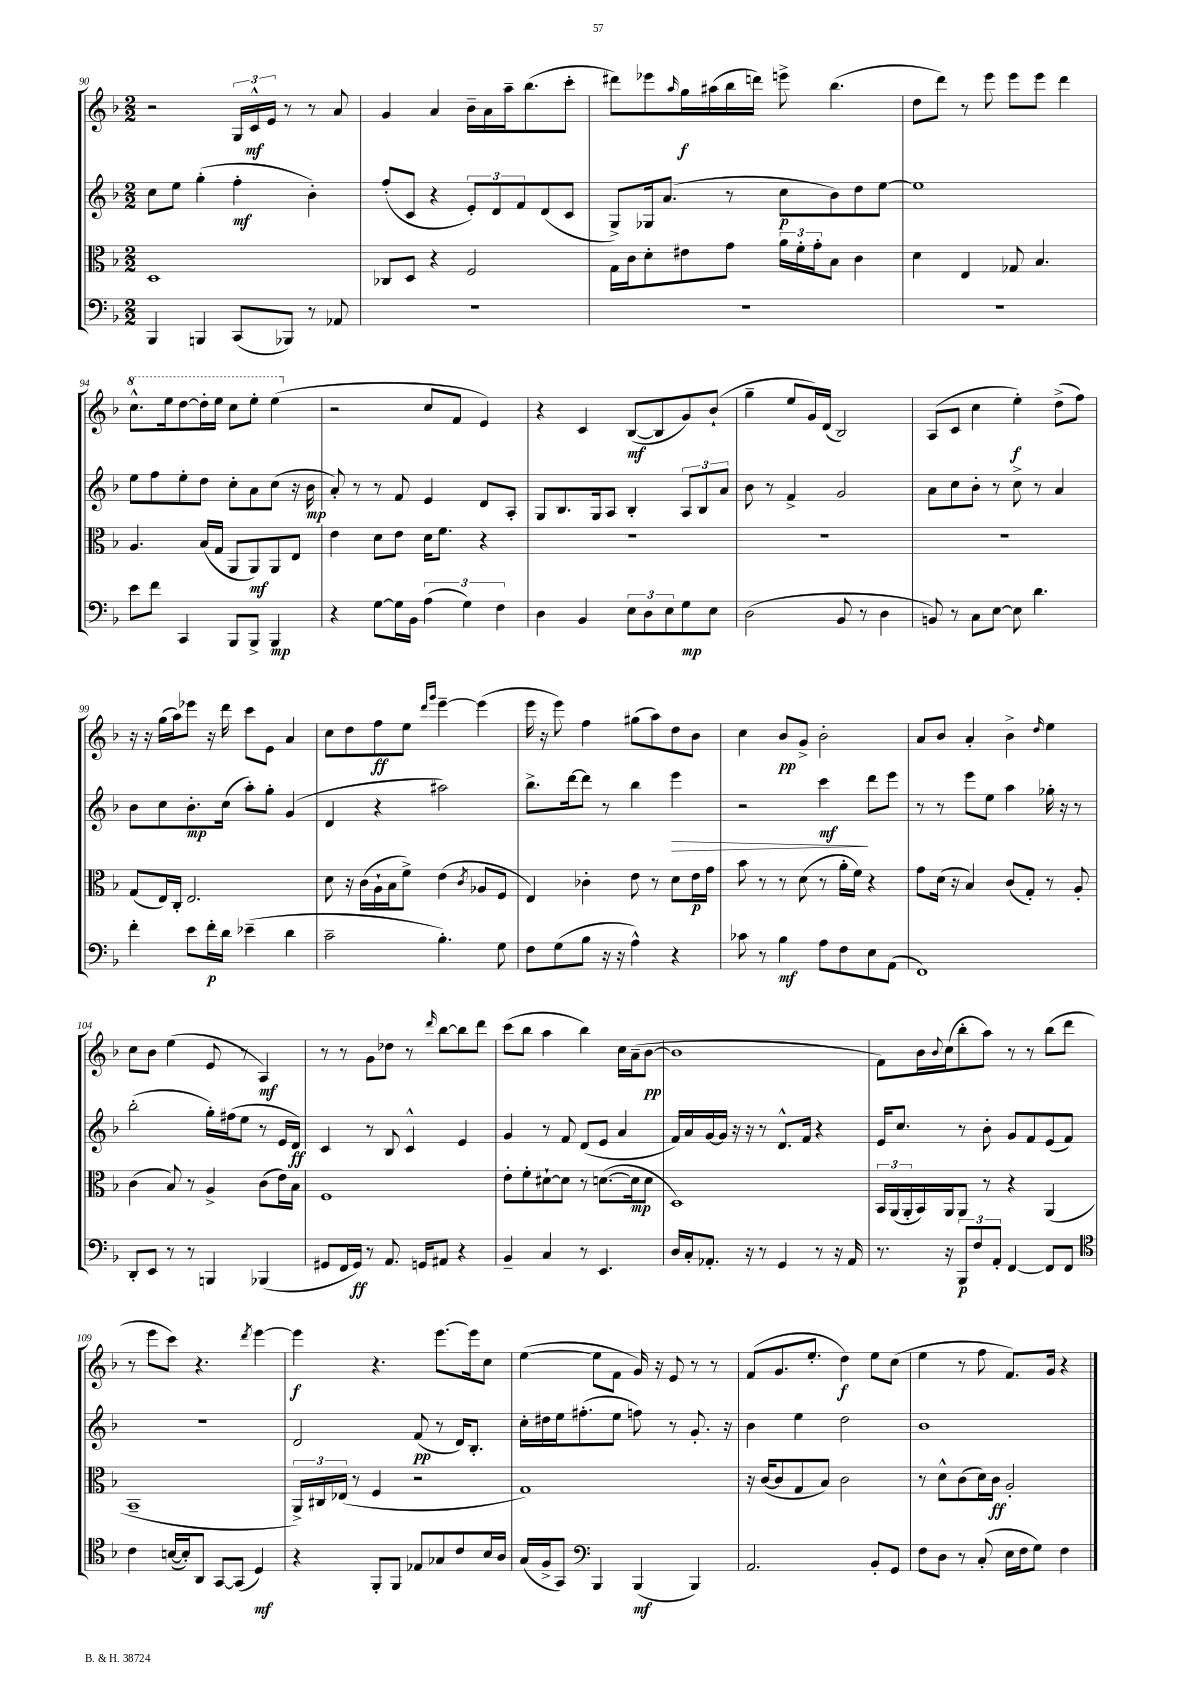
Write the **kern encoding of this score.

**kern	**kern	**kern	**kern
*staff4	*staff3	*staff2	*staff1
*clefF4	*clefC3	*clefG2	*clefG2
*k[b-]	*k[b-]	*k[b-]	*k[b-]
*M2/2	*M2/2	*M2/2	*M2/2
4BBB-/	1D	8cc\L	2r
.	.	8ee\J	.
4BBB/	.	(4gg'\	.
(8CC/L	.	4ff'\	24G/LL
.	.	.	24c^^/
.	.	.	24e/JJ
8BBB-/J)	.	.	8r
8r	.	4b-'\)	8r
8AA-/	.	.	8a/
=	=	=	=
1r	8C-/L	(8ff'/L	4g/
.	8D/J	8c/J	.
.	4r	4r	4a/
.	2F/	12e'/L)	16b-~\LL
.	.	.	16a\
.	.	12d/	.
.	.	.	16aa~\J
.	.	12f/	.
.	.	.	(8.bb-\
.	.	(8d/	.
.	.	8c/J	8ccc'\J
=	=	=	=
1r	16G\LL	8G^/L)	8ddd#\L)
.	16c\J	.	.
.	8d'\	16G-/k	8eee-\
.	.	(8.a/J	.
.	.	.	16qqaa/
.	8e#\	.	16gg\L
.	.	.	(16aa#\
.	8g\J	8r	16bb-\
.	.	.	16ddd\JJ)
.	24a\LL	8cc\L	8eee^\
.	24f'\	.	.
.	24g'\J	.	.
.	8B-\J	8b-\)	(4.bb-\
.	4c\	8dd\	.
.	.	[8ee\J	.
=	=	=	=
1r	4d\	1ee]	8dd\L
.	.	.	8ddd\J)
.	4E/	.	8r
.	.	.	8eee\
.	8G-/	.	8eee\L
.	4.B-/	.	8eee\J
.	.	.	4ddd\
=	=	=	=
8e\L	4.A/	8ee\L	8.ccc^^\L
8f\J	.	8ff\	.
.	.	.	16eee\k
4CC/	.	8ee'\	[8ddd\
.	(16B-/LL	8dd\J	16ddd'\]L
.	16G/JJ	.	16eee\JJ
8BBB-/L	8AA/L	8cc'\L	8ccc\L
8BBB-^/J	8AA/)	8a\	8eee'\J
4BBB-/	8AA/	(8cc\J	(4eee\
.	8E/J	16r	.
.	.	16b-\	.
=	=	=	=
4r	4e\	8a'/)	2r
.	.	8r	.
[8G\L	8d\L	8r	.
16G\]L	8e\J	8f/	.
16BB-\JJ	.	.	.
(6A\	16d\LK	4e/	8cc/L
.	8.f\J	.	.
.	.	.	8f/J
6G\)	.	.	.
.	4r	8d/L	4e/)
6F\	.	.	.
.	.	8A'/J	.
=	=	=	=
4D\	1r	8G/L	4r
.	.	8.B-/	.
4BB-/	.	.	4c/
.	.	16G/k	.
.	.	8A/J	.
12E\L	.	4B-'/	([8B-/L
12D\	.	.	.
.	.	.	8B-/]
12E\	.	.	.
8G\	.	12A/L	8g/)
.	.	12B-/	.
8E\J	.	.	(8b-`/J
.	.	12a/J	.
=	=	=	=
(2D\	1r	8b-\	4gg~\
.	.	8r	.
.	.	4f^/	8ee/L
.	.	.	16g/L)
.	.	.	(16d/JJ
8BB-/	.	2g/	2B-/)
8r	.	.	.
4D\	.	.	.
=	=	=	=
8BB/)	1r	8a\L	(8A/L
8r	.	8cc\	8c/J
8C\L	.	8b-'\J	4cc\
[8E\J	.	8r	.
8E\]	.	8cc^\	4ee'\)
4.d\	.	8r	.
.	.	4a/	(8dd^\L
.	.	.	8ff\J)
=	=	=	=
4f'\	(8G/L	8b-\L	16r
.	.	.	16r
.	16E/L)	8cc\	(16gg\LL
.	16C'/JJ	.	16aa\J)
8e\L	2.E/	8.b-'\	8eee-\J
16f'\L	.	.	16r
16d\JJ	.	(16cc\Jk	16ddd\
(4e-~\	.	8aa'\L)	8ccc\L
.	.	8gg'\J	8e\J
4d\	.	(4g/	4a/
=	=	=	=
2c~\	8d\	4d/	8cc\L
.	16r	.	8dd\
.	(16c\LL	.	.
.	16A`\	4r	8ff\
.	16B-\J	.	.
.	8f^\J)	.	8ee\J
.	.	.	16qqddd/LL
.	.	.	16qqggg/JJ
4.B-'\)	(4e\	2aa#\)	[4eee~\
.	8qc/	.	.
.	8A-/L	.	(4eee\]
8G\	8F/J	.	.
=	=	=	=
8F\L	4E/)	8.bb-^\L	16eee\
.	.	.	16r
(8G\	.	.	8eee\)
.	.	[16ddd\k	.
8B-\J	4c-'\	8ddd\]J	4ff\
16r	.	8r	.
16r	.	.	.
4A^^\)	8e\	4bb-\	(8gg#\L
.	8r	.	8aa\)
4r	8d\L	4eee\	8dd\
.	16e\L	.	8b-\J
.	16g\JJ	.	.
=	=	=	=
8c-\	8b-\	2r	4cc\
8r	8r	.	.
4B-\	8r	.	8b-/L
.	(8d\	.	8g^/J
8A\L	8r	4ccc\	2b-'\
8F\	16a'\LL	.	.
.	16f\JJ)	.	.
8E\	4r	8ddd\L	.
(8AA\J	.	8eee\J	.
=	=	=	=
1FF)	8g\L	8r	8a/L
.	(16d\Jk	8r	8b-/J
.	16r	.	.
.	4B-/)	8eee\L	4a'/
.	.	8ee\J	.
.	(8c/L	4aa\	4b-^\
.	8G'/J)	.	.
.	.	.	16qqdd/
.	8r	16gg-'\	4ee\
.	.	16r	.
.	8A'/	8r	.
=	=	=	=
8DD'/L	(4c\	(2bb-'\	8cc\L
8EE/J	.	.	8b-\J
8r	8B-/)	.	(4ee\
8r	8r	.	.
4BBB/	4A^/	16gg'\LL)	8e/
.	.	(16ff#\J	.
.	.	8ee\J	8r
(4BBB-/	(8c\L	8r	4A/)
.	16e\L)	16e/LL	.
.	16B-\JJ	16d/JJ)	.
=	=	=	=
8GG#/L	1F	4c/	8r
16FF/L	.	.	8r
16GG#/JJ)	.	.	.
8r	.	8r	8g\L
8.AA/	.	8B-/	8dd-\J
.	.	4c^^/	8r
16GG/LK	.	.	.
.	.	.	16qqddd/
8AA#/J	.	.	[8bb-\L
4r	.	4e/	8bb-\]
.	.	.	8ddd\J
=	=	=	=
4BB-~/	8e'\L	4g/	(8ccc\L
.	8f'\	.	8bb-\J
4C/	[8d#`\	8r	4aa\
.	8d#\]J	8f/	.
8r	8r	(8d/L	4bb-\)
4.EE/	([8.d\L	8e/J	.
.	.	4a/	16cc\LL
.	16d\]k	.	(16a~\J
.	8d\J	.	[8b-\J
=	=	=	=
16D/LL	1D)	16f/LL)	1b-]
16C'/J	.	16a/	.
8.AA-'/J	.	[16g/	.
.	.	16g/]JJ	.
.	.	16r	.
16r	.	16r	.
8r	.	8r	.
4GG/	.	8.d^^/L	.
.	.	16f/Jk	.
8r	.	4r	.
16r	.	.	.
16AA-/	.	.	.
=	=	=	=
8.r	24BB-/LL	16e/LK	8f\L)
.	(24AA/	.	.
.	.	8.cc/J	.
.	24AA'/	.	.
.	16BB-/)	.	16b-\L
.	.	.	8qqb-/
16r	16AA/J	.	(16cc\J
12BBB-/L	8AA/J	8r	8bb-'\
12F/	.	.	.
.	8r	8b-'\	8aa\J)
12AA'/J	.	.	.
[4FF/	4r	8g/L	8r
.	.	8f/	8r
8FF/]L	(4AA/	(8e/	(8bb-\L
8FF/J	.	8f/J)	8ddd\J
=	=	=	=
*clefC4	*	*	*
4c\	1BB-~	1r	8r
.	.	.	8eee\L
([16B/LL	.	.	8ccc\J)
16B'/]J)	.	.	.
8AA/J	.	.	4.r
[8GG/L	.	.	.
(8GG/]J	.	.	.
.	.	.	8qddd/
4D/)	.	.	[4eee\
=	=	=	=
4r	24AA^/LL)	2d/	4eee\]
.	24C#/	.	.
.	(24E-/JJ	.	.
.	8r	.	.
8FF'/L	4F/	.	4.r
8FF/J	.	.	.
8E-/L	2r	(8f/	.
8G-/	.	8r	[8.eee\L
8c/	.	16d/LK)	.
.	.	8.B-'/J	16eee\]k
16B-/L	.	.	8cc\J
16A/JJ	.	.	.
=	=	=	=
(16G/LL	1G)	16cc'\LL	([4ee\
16F^/J	.	16dd#\	.
8GG/J)	.	16ee\J	.
.	.	(8.ff#'\	.
*clefF4	*	*	*
4BBB-/	.	.	8ee\]L
.	.	8ee\J	8f\J
(4BBB-/	.	8ff\)	16g/)
.	.	.	16r
.	.	8r	8e/
4BBB-/)	.	8.g'/	8r
.	.	.	8r
.	.	16r	.
=	=	=	=
2.AA/	16r	4b-\	(8f/L
.	([16c/LK	.	.
.	8c/]	.	8.g/
.	8G/	4ee\	.
.	.	.	8.ee'/J
.	8B-/J)	.	.
.	2c\	2dd\	4dd\)
8BB-'/L	.	.	8ee\L
8GG/J	.	.	(8cc\J
=	=	=	=
8F\L	8r	1b-	4ee\
8D\J	8d^^\L	.	.
8r	(8c\	.	8r
(8C'/	16d\L)	.	8ff\
.	16c\JJ	.	.
16E\LL	2A'/	.	8.f/L)
16F\J	.	.	.
8G\J)	.	.	.
.	.	.	16g/Jk
4F\	.	.	4r
==	==	==	==
*-	*-	*-	*-
